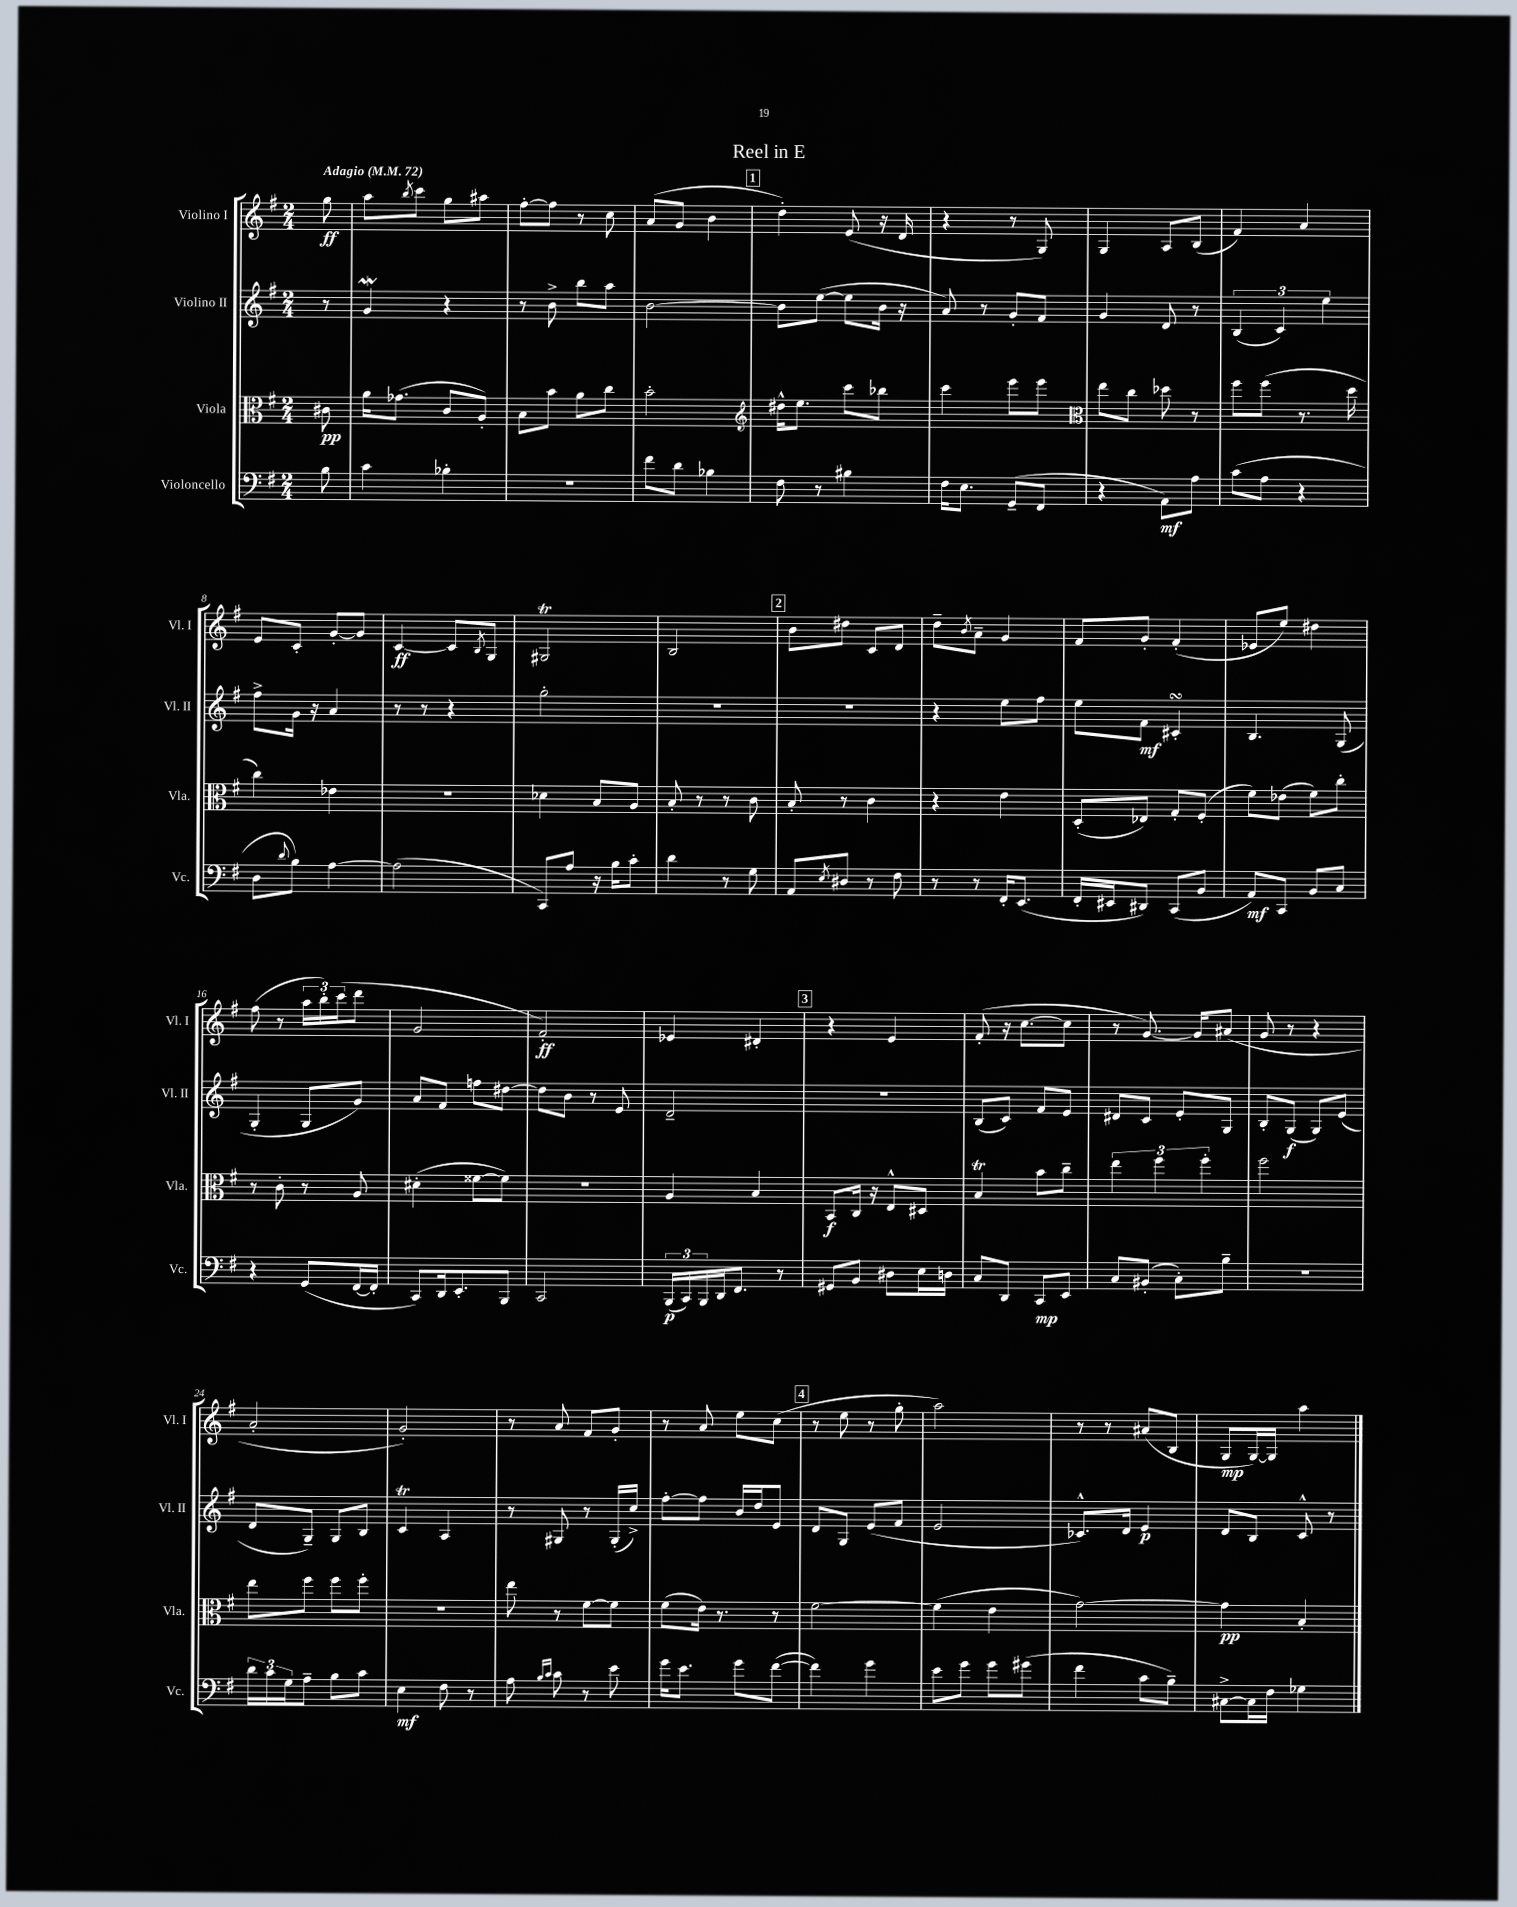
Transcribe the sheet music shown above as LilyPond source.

\header { title = "Reel in E" }
<<
\new StaffGroup <<
\new Staff = "s0" \with { instrumentName = "Violino I" shortInstrumentName = "Vl. I" } {
    \clef treble \key g \major \numericTimeSignature \time 2/4 \partial 8 \tempo "Adagio" 4 = 72
    g''8\ff |
    a''8 \acciaccatura { b''8 } c'''8 g''8 ais''8 |
    fis''8~-. fis''8 r8 c''8 |
    a'8( g'8 b'4 |
    \mark \markup { \box "1" } d''4-.) e'8( r16 d'16 |
    r4 r8 g8) |
    g4 a8 b8( |
    fis'4) a'4 |
    e'8 c'8-. g'8~-. g'8 |
    c'4~\ff c'8 \acciaccatura { b8 } g8 |
    gis2\trill |
    b2 |
    \mark \markup { \box "2" } b'8 dis''8 c'8 d'8 |
    d''8-- \acciaccatura { b'8 } a'8-- g'4 |
    fis'8 g'8-. fis'4-.( |
    ees'8 e''8) dis''4 |
    fis''8( r8 \tuplet 3/2 { a''16 b''16-.) c'''16( } d'''8 |
    g'2 |
    fis'2-.\ff) |
    ees'4 dis'4-. |
    \mark \markup { \box "3" } r4 e'4 |
    fis'8-.( r16 c''8.~ c''8 |
    r8 g'8.~) g'16 ais'8( |
    g'8 r8 r4 |
    a'2-. |
    g'2-.) |
    r8 a'8 fis'8 g'8-. |
    r8 a'8 e''8 c''8( |
    \mark \markup { \box "4" } r8 e''8 r8 g''8-. |
    a''2) |
    r8 r8 ais'8( b8 |
    g8\mp g16~) g16 a''4 \bar "|." |
}
\new Staff = "s1" \with { instrumentName = "Violino II" shortInstrumentName = "Vl. II" } {
    \clef treble \key g \major \numericTimeSignature \time 2/4 \partial 8
    r8 |
    g'4\mordent r4 |
    r8 b'8-> b''8 a''8 |
    b'2~ |
    \mark \markup { \box "1" } b'8 e''8~( e''8 b'16 r16 |
    a'8) r8 g'8-. fis'8 |
    g'4 d'8 r8 |
    \tuplet 3/2 { b4( c'4) e''4 } |
    fis''8-> g'16 r16 a'4 |
    r8 r8 r4 |
    g''2-. |
    R2 |
    \mark \markup { \box "2" } R2 |
    r4 e''8 fis''8 |
    e''8 fis'8\mf cis'4-.\turn |
    b4. g8( |
    g4-. g8 g'8) |
    a'8 fis'8 f''8 dis''8~ |
    dis''8 b'8 r8 e'8 |
    d'2-- |
    \mark \markup { \box "3" } R2 |
    b8( c'8) fis'8 e'8 |
    dis'8 c'8 e'8-. g8 |
    b8-. g8\f( g8) e'8( |
    d'8 g8--) g8 b8 |
    c'4\trill a4 |
    r8 gis8 r8 gis16-.( c''16->) |
    fis''8~-. fis''8 b'16 d''16 e'8 |
    \mark \markup { \box "4" } d'8 g8 e'8( fis'8 |
    e'2 |
    ces'8.-^) d'16 e'4\p |
    d'8 b8 c'8-^ r8 \bar "|." |
}
\new Staff = "s2" \with { instrumentName = "Viola" shortInstrumentName = "Vla." } {
    \clef alto \key g \major \numericTimeSignature \time 2/4 \partial 8
    cis'8\pp |
    a'16 ges'8.( c'8 a8-.) |
    b8 b'8 a'8 c''8 |
    b'2-. |
    \mark \markup { \box "1" } \clef treble dis''16-^ e''8. c'''8 bes''8 |
    c'''4 e'''8 e'''8 |
    \clef alto e''8 c''8 des''8 r8 |
    fis''8 fis''8( r8. d''16 |
    c''4) ees'4 |
    r2 |
    des'4 b8 a8 |
    b8-. r8 r8 c'8 |
    \mark \markup { \box "2" } b8-. r8 c'4 |
    r4 e'4 |
    d8-.( ees8) g8-. fis8-.( |
    fis'8) ees'8( fis'8) c''8-. |
    r8 c'8-. r8 a8 |
    dis'4-.( fisis'8~ fisis'8) |
    r2 |
    a4 b4 |
    \mark \markup { \box "3" } b,8\f c16 r16 e8-^ dis8 |
    b4\trill b'8 c''8-- |
    \tuplet 3/2 { e''4 fis''4 fis''4-. } |
    fis''2 |
    e''8 fis''8 fis''8 fis''8-. |
    r2 |
    e''8 r8 fis'8~ fis'8 |
    fis'8( e'16) r8. r8 |
    \mark \markup { \box "4" } fis'2~ |
    fis'4( e'4 |
    g'2~) |
    g'4\pp b4-. \bar "|." |
}
\new Staff = "s3" \with { instrumentName = "Violoncello" shortInstrumentName = "Vc." } {
    \clef bass \key g \major \numericTimeSignature \time 2/4 \partial 8
    b8 |
    c'4 bes4-. |
    r2 |
    fis'8 d'8 bes4 |
    \mark \markup { \box "1" } fis8 r8 bis4 |
    fis16 e8. g,8--( fis,8 |
    r4 a,8\mf) a8 |
    c'8( a8 r4 |
    d8 \appoggiatura { d'8 } b8) a4~ |
    a2( |
    c,8) a8 r16 b16 c'8-. |
    d'4 r8 g8 |
    \mark \markup { \box "2" } a,8 \acciaccatura { e8 } dis8 r8 fis8 |
    r8 r8 fis,16-. e,8.( |
    fis,16-. eis,16 dis,8) c,8( b,8 |
    a,8\mf) c,8 b,8 c8 |
    r4 g,8( fis,16~ fis,16-. |
    c,8) d,16 e,8.-. b,,8 |
    c,2 |
    \tuplet 3/2 { b,,16\p( c,16) b,,16 } d,16 fis,8. r8 |
    \mark \markup { \box "3" } gis,8 b,8 dis8 e16 d16 |
    c8 d,8 c,8\mp e,8 |
    c8 bis,8-.( c8-.) b8-- |
    R2 |
    \tuplet 3/2 { d'16 c'16 g16 } a8-- b8 c'8 |
    e4\mf fis8 r8 |
    a8 \grace { b16 c'16 } c'8 r8 e'8 |
    g'16 e'8. g'8 fis'8~( |
    \mark \markup { \box "4" } fis'4) g'4 |
    e'8 g'8 g'8 gis'8( |
    fis'4 c'8 b8--) |
    cis8~-> cis16 fis16 ges4 \bar "|." |
}
>>
>>
